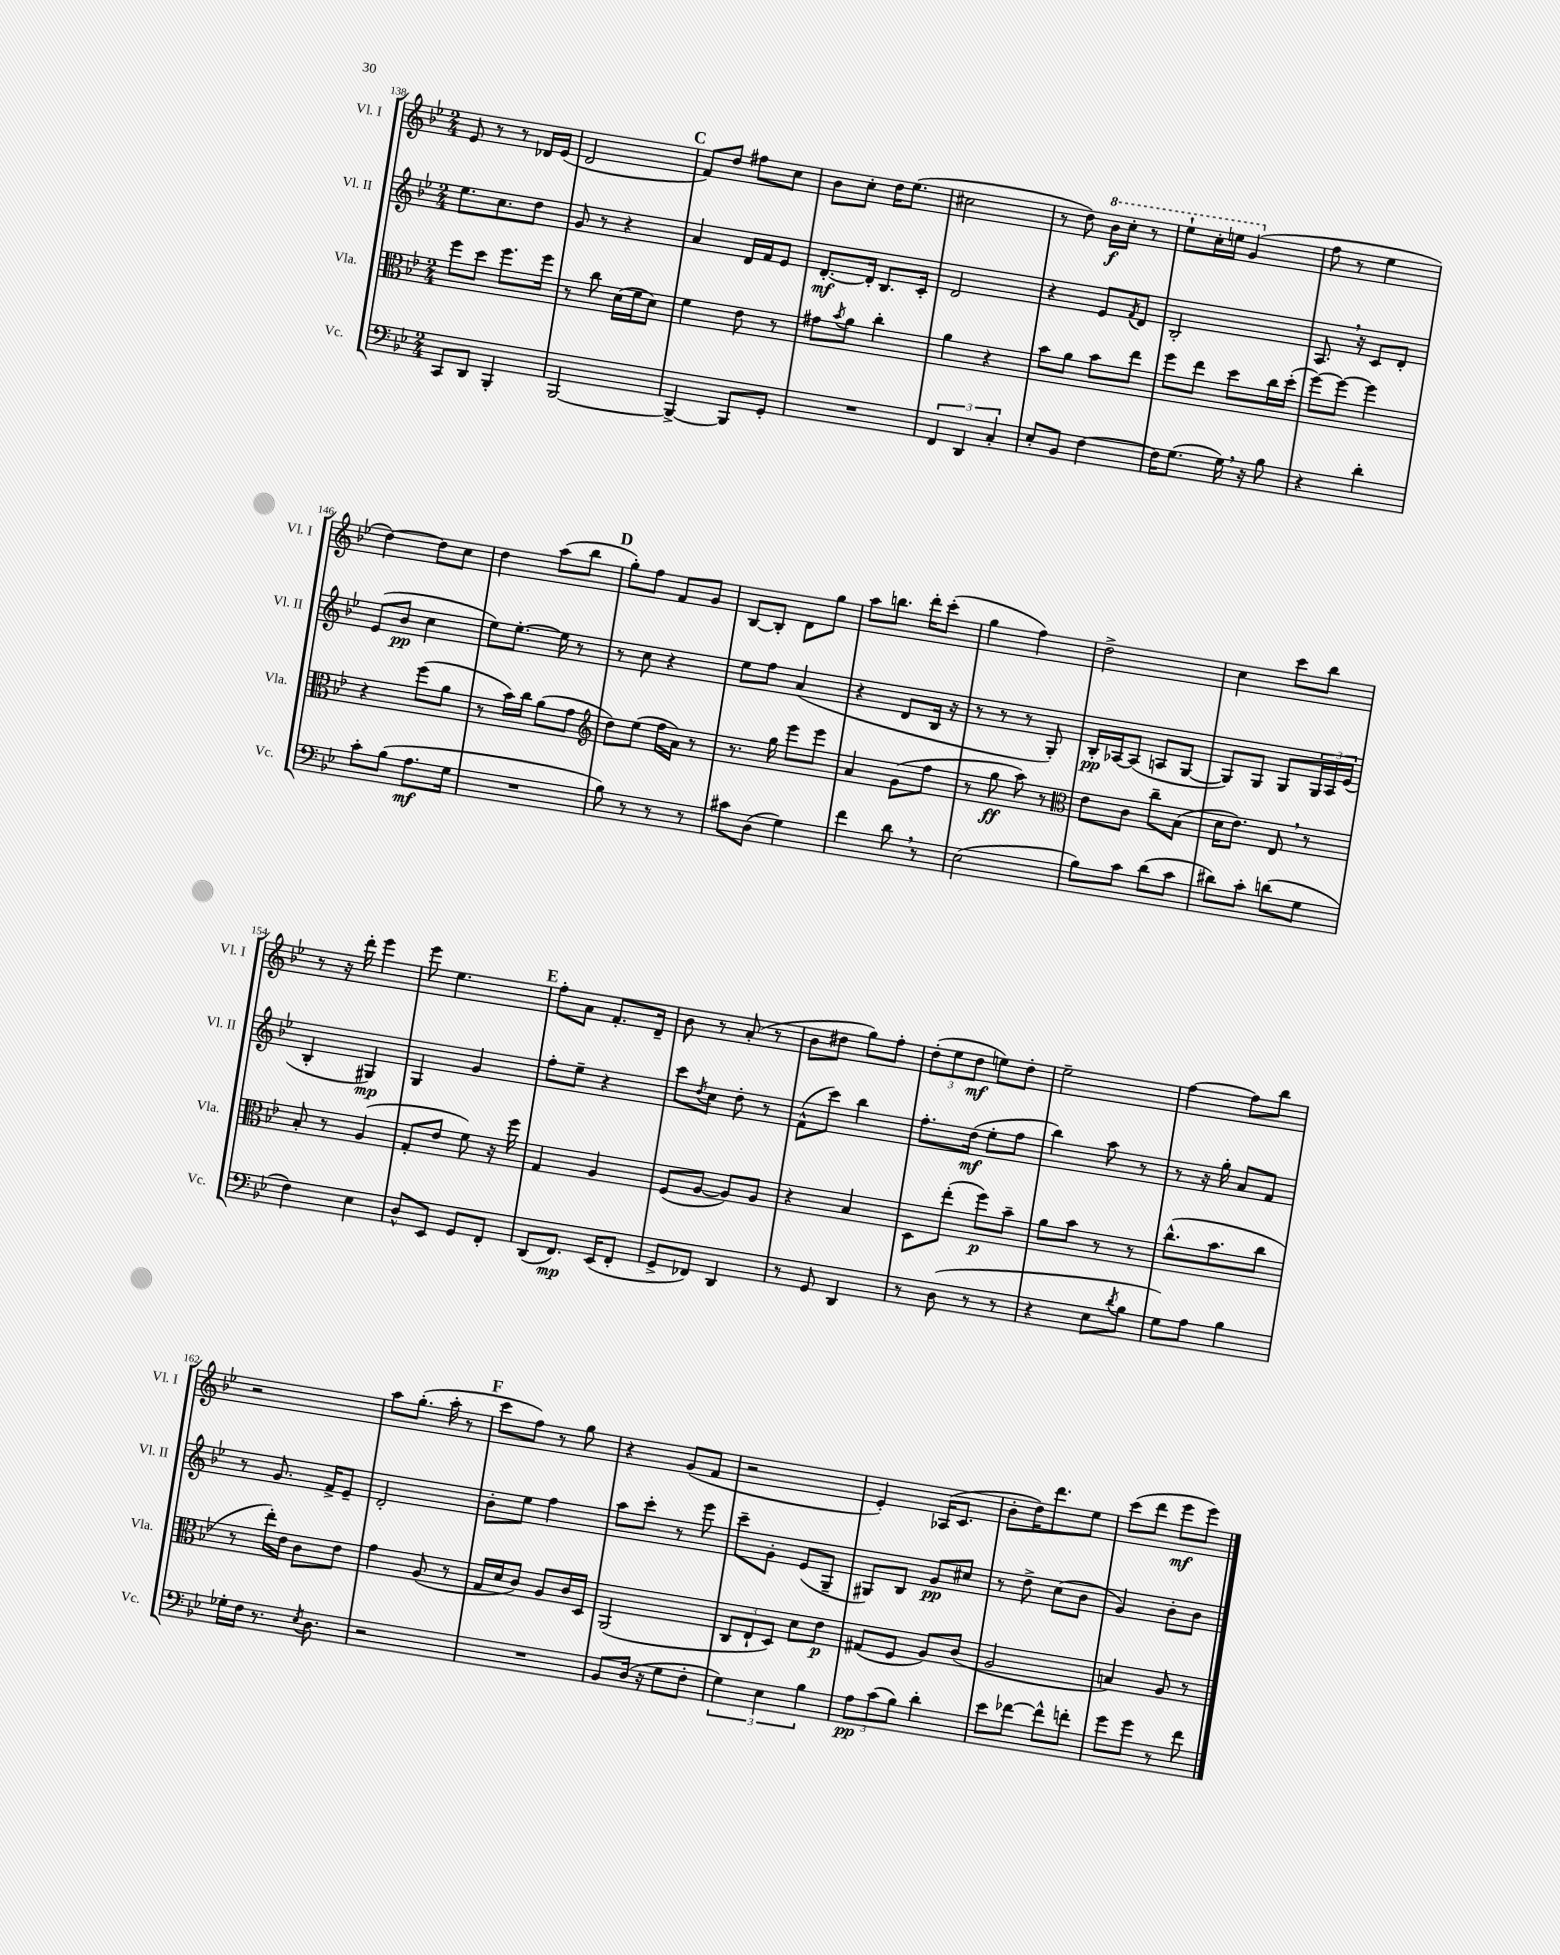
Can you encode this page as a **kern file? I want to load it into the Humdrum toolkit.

**kern	**kern	**kern	**kern
*staff4	*staff3	*staff2	*staff1
*clefF4	*clefC3	*clefG2	*clefG2
*k[b-e-]	*k[b-e-]	*k[b-e-]	*k[b-e-]
*M2/4	*M2/4	*M2/4	*M2/4
8CC	8ff	8.ee-	8e-
8DD	8dd	.	8r
.	.	8.cc	.
4BBB-'	8.ff	.	8r
.	.	8dd	16d-
.	16ff	.	(16e-
=	=	=	=
[2BBB-	8r	8g	2d
.	8cc	8r	.
.	(16d	4r	.
.	16f	.	.
.	8d)	.	.
=	=	=	=
4BBB-^_	4f	4a	8f)
.	.	.	8dd
8BBB-]	8e-	16d	8ff#
.	.	16f	.
8GG'	8r	8e-	8cc
=	=	=	=
2r	8g#	[8.d'	8b-
.	8qb-	.	.
.	8a	.	8cc'
.	.	16d']	.
.	4cc'	8.B-	16dd
.	.	.	(8.ee-
.	.	16c'	.
=	=	=	=
6FF	4a	2d	2cc#
6DD	.	.	.
.	4r	.	.
6C'	.	.	.
=	=	=	=
8E-'	8b-	4r	8r
8BB-	8a	.	8dd)
[4F	8b-	8e-	16bb-
.	.	.	16ccc'
.	.	8qf	.
.	8ee-	8d	8r
=	=	=	=
16F]	8ff	2B-'	8eee-`
(8.G	.	.	.
.	8ee-	.	16ccc'
.	.	.	16eee
16G)	8dd	.	(4gg
16r	.	.	.
8B-	16cc	.	.
.	(16dd'	.	.
=	=	=	=
4r	[8ff)	8.A	8ff
.	8ff_	.	8r
.	.	16r	.
4d'	4ff]	8c	4ee-
.	.	8d'	.
=	=	=	=
8c'	4r	(8e-	[4dd)
(8B-	.	8b-	.
8.A	(8ff	4cc	8dd]
.	8a	.	8cc
16G	.	.	.
=	=	=	=
2r	8r	8ee-)	4dd
.	16b-)	[8.ee-'	.
.	16cc	.	.
.	(8a	.	(8aa
.	.	16ee-]	.
.	8g	8r	8bb-
=	=	=	=
*	*clefG2	*	*
8B-)	8dd)	8r	8gg')
8r	(8ee-	8cc	8ff
8r	16ff	4r	8f
.	16a)	.	.
8r	8r	.	8g
=	=	=	=
8c#	8.r	8ee-	[8B-
(8D	.	8ff	8B-']
.	16gg	.	.
4G)	8eee-	(4a	8d
.	8eee-	.	8gg
=	=	=	=
4f	4a	4r	8aa
.	.	.	8.bb
8d	(8g	8d	.
.	.	.	16ddd'
8r	8ff	16B-	(8ccc'
.	.	16r	.
=	=	=	=
(2E-	8r	8r	4gg
.	8gg	8r	.
.	8aa)	8r	4ff)
.	8r	8G')	.
=	=	=	=
*	*clefC3	*	*
8B-)	8e-	16B-'	2dd^
.	.	[16A-	.
8c	8c	(8A-]	.
(8d	8cc~	8A	.
8c	(8B-	[8G	.
=	=	=	=
8d#)	16d	8G])	4cc
.	8.e-)	.	.
8c'	.	8G	.
(8d	8E-	8G	8ccc
8G	8r	24G	8bb-
.	.	24A	.
.	.	(24e-	.
=	=	=	=
4F)	8B-'	4B-'	8r
.	8r	.	16r
.	.	.	16ddd'
4E-	(4A	4G#)	4eee-
=	=	=	=
8D^^	8G'	4G	8eee-
8EE-	8e-	.	4.ee-
8GG	8f)	4g	.
8FF'	16r	.	.
.	16ff	.	.
=	=	=	=
(8DD	4G	8ff'	8ff'
8.FF)	.	8ee-~	8a
.	4A	4r	8.f'
(16EE-	.	.	.
8FF'	.	.	.
.	.	.	16d~
=	=	=	=
8GG^	(8F	8ccc	8b-
.	.	8qdd	.
8FF-)	[8A	8cc	8r
4DD	8A])	8dd'	(8a'
.	8A	8r	8r
=	=	=	=
8r	4r	(8f^^	8b-
8GG	.	8ccc)	8dd#
4DD	4B-	4bb-	8gg)
.	.	.	8ff'
=	=	=	=
8r	8D	8.ff'	(12dd'
.	.	.	12ee-
(8D	(8ee-'	.	.
.	.	.	12dd
.	.	(16dd	.
8r	8ff)	8ee-'	8ee)
8r	8b-~	8ff	8dd'
=	=	=	=
4r	8a	4bb-)	2ee-~
.	8b-	.	.
8E-	8r	8aa	.
8qd	.	.	.
8B-	8r	8r	.
=	=	=	=
8G)	(8.cc^^	8r	[4ff
8A	.	16r	.
.	8.b-	16gg'	.
4B-	.	8a	8ff]
.	8cc	8f	8bb-
=	=	=	=
16G-'	8r	8r	2r
16F	.	.	.
8.r	16ee-')	8.g	.
.	16e-	.	.
.	8c	.	.
8qE-	.	.	.
8.D	.	16f^	.
.	8e-	8e-~	.
=	=	=	=
2r	4g	2d'	8aa
.	.	.	(8.gg'
.	(8A	.	.
.	.	.	16aa'
.	8r	.	8r
=	=	=	=
2r	16G	8b-'	8ccc
.	16d	.	.
.	8c)	8ee-	8ff)
.	8A	4ff	8r
.	16c	.	8gg
.	16D	.	.
=	=	=	=
8BB-	(2AA	8aa	4r
(16D	.	8ccc'	.
16r	.	.	.
8G	.	8r	(8g
8F'	.	8eee-	8f
=	=	=	=
6G)	12C	8ccc~	2r
.	12E-`	.	.
.	.	8g'	.
6E-	12D)	.	.
.	8d	(8e-	.
6B-	.	.	.
.	8e-	8G~	.
=	=	=	=
12A	(8G#	8G#)	4e-')
(12c	.	.	.
.	8F	8B-	.
12B-)	.	.	.
4d'	8A)	8g	(16A-
.	.	.	8.c
.	(8c	8cc#	.
=	=	=	=
8e-	2A	8r	8b-'
[8f-	.	8dd^	16dd)
.	.	.	8.ddd
8f-^^]	.	(8cc	.
8f'	.	8b-	8ee-
=	=	=	=
8g	4B)	4g)	(8ccc
8g	.	.	8ddd
8r	8A	8b-'	8eee-
8f	8r	8b-	8eee-)
==	==	==	==
*-	*-	*-	*-
